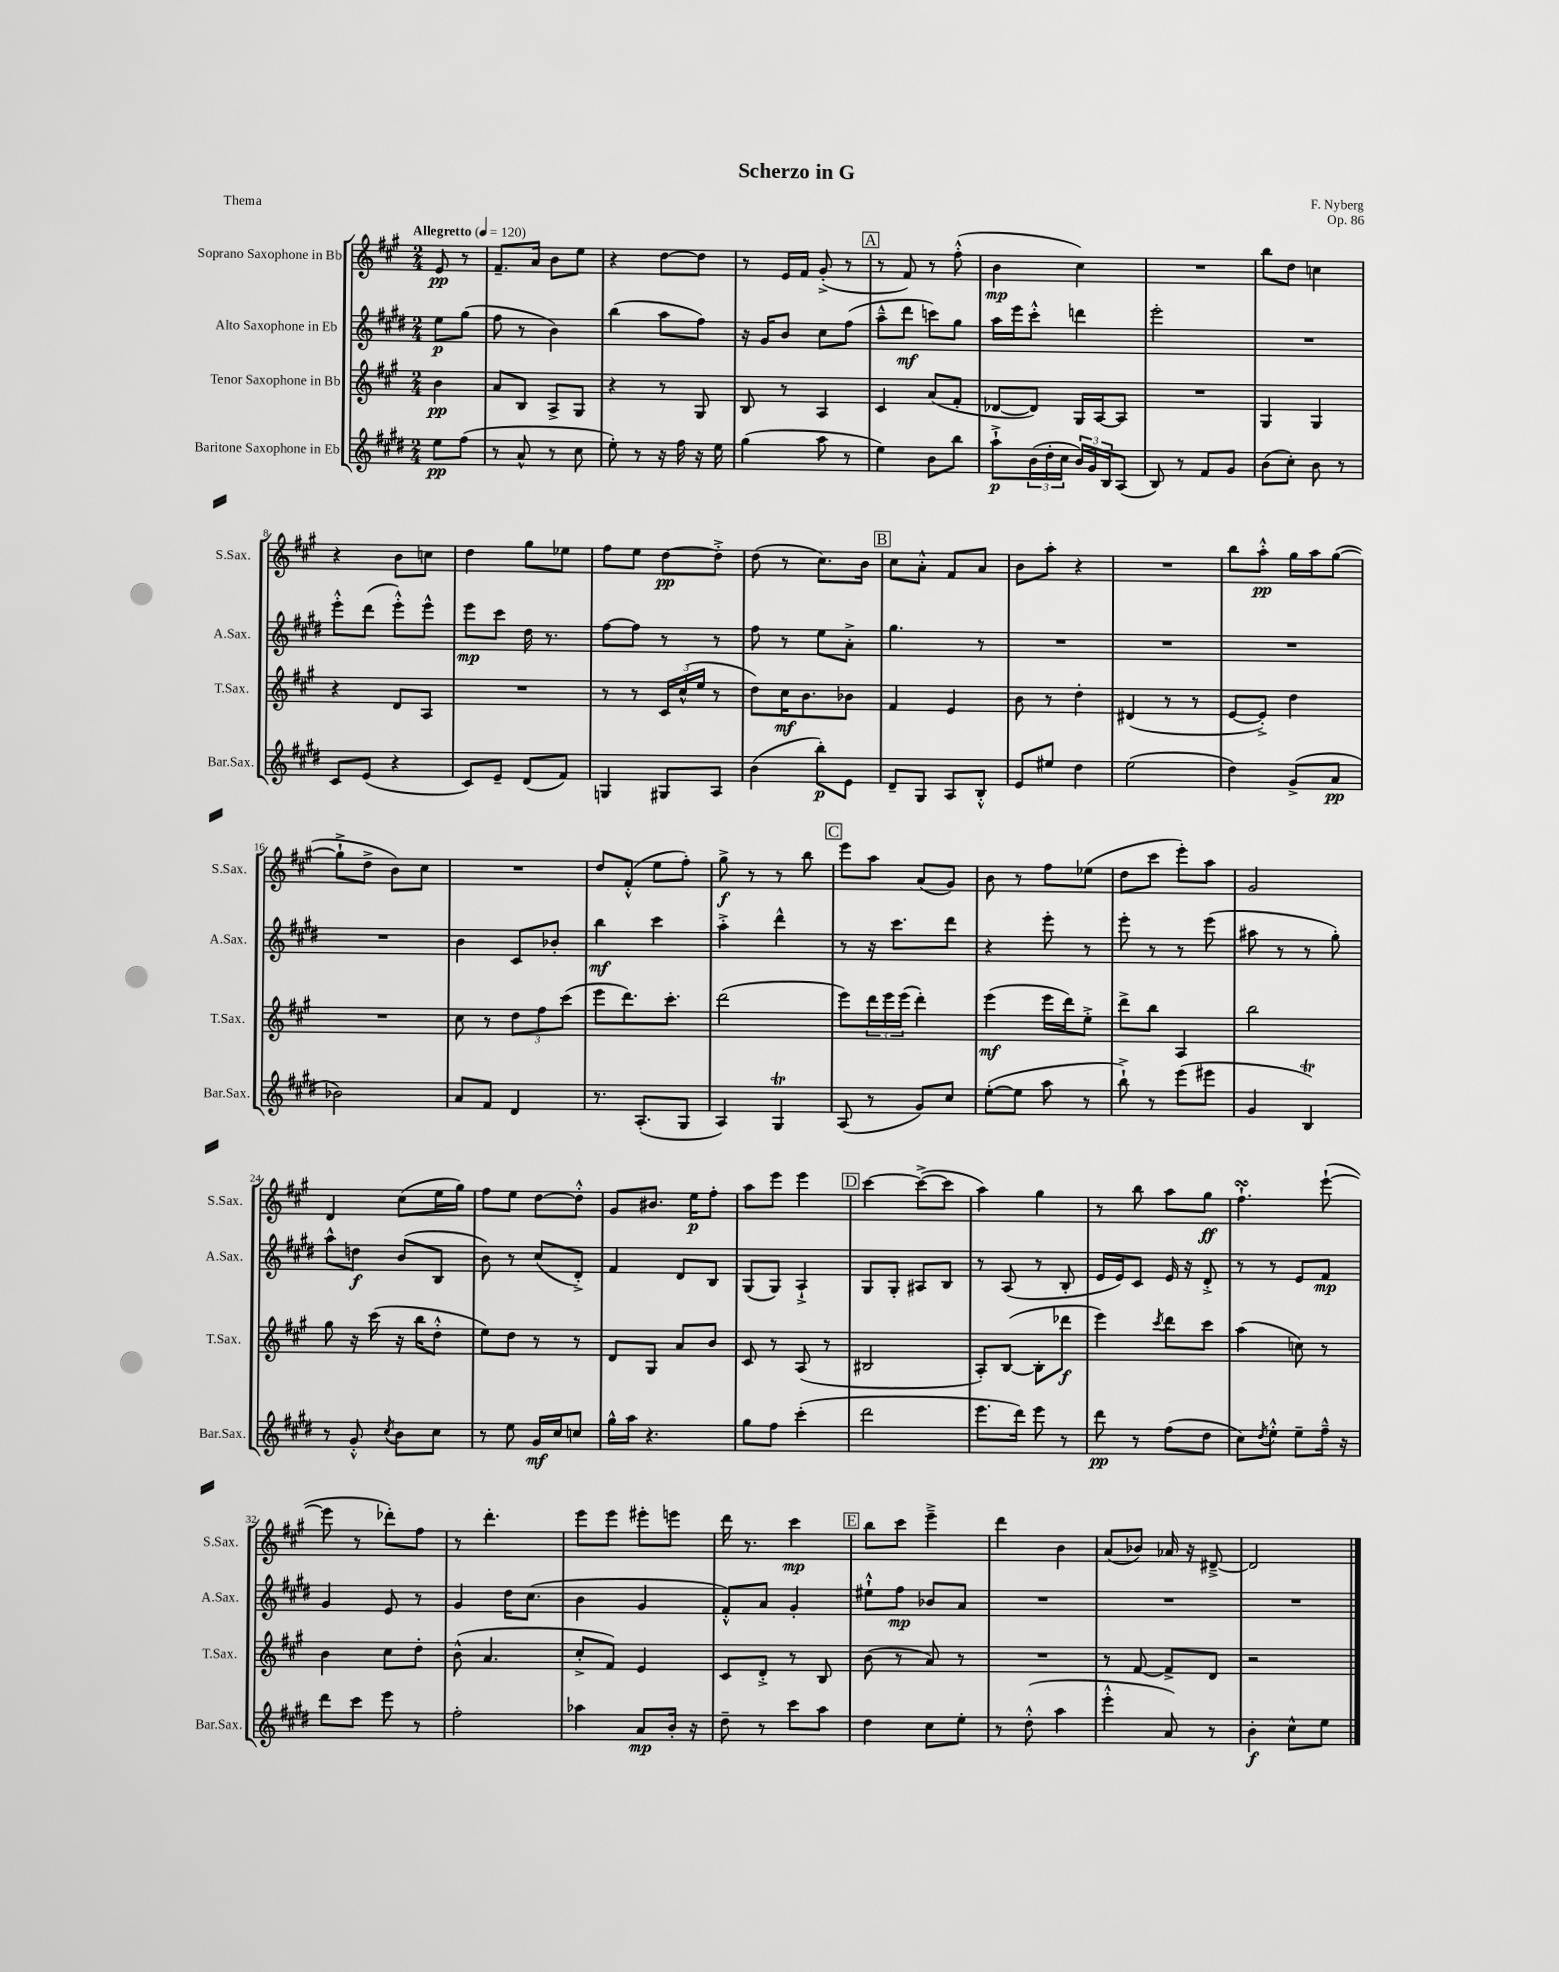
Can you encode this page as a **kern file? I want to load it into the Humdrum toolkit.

**kern	**kern	**kern	**kern
*staff4	*staff3	*staff2	*staff1
*clefG2	*clefG2	*clefG2	*clefG2
*k[f#c#g#d#]	*k[f#c#g#]	*k[f#c#g#d#]	*k[f#c#g#]
*M2/4	*M2/4	*M2/4	*M2/4
*MM120	*MM120	*MM120	*MM120
8ee\L	4b\	8ee\L	8e/
(8ff#\J	.	(8gg#\J	8r
=	=	=	=
8r	8a/L	8ff#\	8.f#~/L
8a^^/	8B/J	8r	.
.	.	.	16a/Jk
8r	8A^/L	4b\)	8b\L
8cc#\	8G#/J	.	8ee\J
=	=	=	=
8ee'\)	4r	(4bb\	4r
8r	.	.	.
16r	8r	8aa\L	[8dd\L
16ff#\	.	.	.
16r	8G#/	8ff#\J)	8dd\]J
16ee\	.	.	.
=	=	=	=
(4gg#\	8B/	16r	8r
.	.	16g#/LK	.
.	8r	8b/J	16e/LL
.	.	.	16f#/JJ
8aa\	4A/	8cc#\L	(8g#'^/
8r	.	(8ff#\J	8r
=	=	=	=
4ee\)	4c#/	8aa~^^\L	8r
.	.	8ddd#\J	8f#/)
8b\L	(8a/L	8ccc\L)	8r
8bb\J	8f#'/J	8gg#\J	(8ff#'^^\
=	=	=	=
8aa`^\L	[8d-/L	16aa\LL	4b\
.	.	16eee\J	.
(24b\L	8d-/]J)	8ccc#'^^\J	.
24dd#'\	.	.	.
24cc#\JJ	.	.	.
24b/LL)	16G#/LL	4ddd\	4cc#\)
24g#/	.	.	.
.	[16A/J	.	.
24B/J	.	.	.
(8A/J	8A/]J	.	.
=	=	=	=
8B/)	2r	2eee'\	2r
8r	.	.	.
8f#/L	.	.	.
8g#/J	.	.	.
=	=	=	=
(8b\L	4G#/	2r	8bb\L
8cc#'\J)	.	.	8dd\J
8b\	4G#/	.	4cc\
8r	.	.	.
=	=	=	=
8c#/L	4r	8eee'^^\L	4r
(8e/J	.	(8ddd#\J	.
4r	8d/L	8eee'^^\L)	8b\L
.	8A/J	8eee^^\J	8cc\J
=	=	=	=
8c#/L)	2r	8eee\L	4dd\
8e~/J	.	8ccc#\J	.
(8d#/L	.	16dd#\	8gg#\L
.	.	8.r	.
8f#/J)	.	.	8ee-\J
=	=	=	=
4G/	8r	[8ff#\L	8ff#\L
.	8r	8ff#\]J	8ee\J
8G#/L	24c#/LL	8r	[8dd\L
.	(24cc#^^/	.	.
.	24ee/JJ	.	.
8A/J	8r	8r	8dd'^\]J
=	=	=	=
(4b\	8dd\L)	8ff#\	(8dd\
.	16cc#\K	8r	8r
.	8.b\	.	.
8bb'\L)	.	8ee\L	8.cc#\L)
8e\J	8b-\J	8a'^\J	.
.	.	.	16b\Jk
=	=	=	=
8d#~/L	4f#/	4.gg#\	8cc#\L
8G#/J	.	.	8a'^^\J
8A/L	4e/	.	8f#/L
8B'^^/J	.	8r	8a/J
=	=	=	=
8e/L	8b\	2r	8b\L
8ee#/J	8r	.	8aa'\J
4dd#\	4dd'\	.	4r
=	=	=	=
(2ee\	(4d#/	2r	2r
.	8r	.	.
.	8r	.	.
=	=	=	=
4dd#\)	[8e/L	2r	8bb\L
.	8e'^/]J)	.	8aa'^^\J
(8g#^/L	4dd\	.	16gg#\LL
.	.	.	16aa\J
8a/J	.	.	([8gg#\J
=	=	=	=
2b-\)	2r	2r	8gg#`^\]L
.	.	.	8dd^\J
.	.	.	8b\L)
.	.	.	8cc#\J
=	=	=	=
8a/L	8cc#\	4b\	2r
8f#/J	8r	.	.
4d#/	12dd\L	8c#/L	.
.	12ff#\	.	.
.	.	8b-'/J	.
.	(12ccc#\J	.	.
=	=	=	=
8.r	8eee\L	4bb\	8dd/L
.	8.ddd\)	.	(8f#'^^/J
(8.A'/L	.	.	.
.	.	4ccc#\	8ee\L
.	8.ccc#'\J	.	.
8G#/J	.	.	8ff#'\J)
=	=	=	=
4A/)	(2ddd\	4aa'^\	8gg#^\
.	.	.	8r
4G#/	.	4ddd#^^\	8r
.	.	.	8bb\
=	=	=	=
(8A/	8eee\L)	8r	8eee\L
8r	24ddd\L	16r	8aa\J
.	24eee\	.	.
.	.	8.ccc#\L	.
.	(24eee\JJ	.	.
8g#/L)	4ddd'\)	.	(8a/L
8cc#/J	.	8ddd#\J	8g#/J)
=	=	=	=
([8ee'\L	(4eee\	4r	8b\
8ee\]J	.	.	8r
8aa\	16eee\LL	8eee'\	8ff#\L
.	16ddd\J)	.	.
8r	8ee'^\J	8r	(8ee-\J
=	=	=	=
8bb`^\)	8ddd^\L	8eee'\	8dd\L
8r	8bb\J	8r	8ccc#\J
(8eee\L	4A/	8r	8eee'\L)
8eee#\J	.	(8eee\	8aa\J
=	=	=	=
4g#/	2bb\	8aa#\	2g#/
.	.	8r	.
4B/)	.	8r	.
.	.	8gg#'\)	.
=	=	=	=
8r	8gg#\	8aa^^\L	4d/
8g#'^^/	16r	8dd\J	.
.	(16ccc#\	.	.
8qcc#/	.	.	.
8b\L	16r	(8b/L	(8cc#\L
.	16bb\LK	.	.
8cc#\J	8dd'^^\J	8B/J	16ee\L
.	.	.	16gg#\JJ)
=	=	=	=
8r	8ee\L)	8b\)	8ff#\L
8ee\	8dd\J	8r	8ee\J
16g#/LL	8r	(8cc#/L	[8dd\L
16cc#/J	.	.	.
8cc/J	8r	8d#'^/J)	8dd'^^\]J
=	=	=	=
16gg#^^\LL	8d/L	4f#/	8g#/L
16aa\JJ	.	.	.
4.r	8G#/J	.	8.b#/J
.	8a/L	8d#/L	.
.	.	.	16ee\LK
.	8b/J	8B/J	8ff#'\J
=	=	=	=
8gg#\L	8c#/	(8G#/L	8aa\L
8ff#\J	8r	8G#/J)	8eee\J
(4ccc#'\	(8A/	4A`^/	4eee\
.	8r	.	.
=	=	=	=
2ddd#\	2B#/	8G#/L	[4ccc#\
.	.	8G#'/J	.
.	.	8A#/L	(8ccc#^\_L
.	.	8B/J	8ccc#\]J
=	=	=	=
8.eee\L	8A'/L)	8r	4aa\)
.	([8B/J	(8A/	.
16ddd#\Jk)	.	.	.
8eee\	8B'\]L	8r	4gg#\
8r	8ddd-\J	8B'/	.
=	=	=	=
8ddd#\	4eee\)	16e/LL	8r
.	.	16e/J)	.
8r	.	8c#/J	8bb\
.	8qccc#/	.	.
(8ff#\L	8ddd\L	16e/	8aa\L
.	.	16r	.
8dd#\J	8ccc#\J	8d#'^/	8gg#\J
=	=	=	=
8cc#\L)	(4aa\	8r	4.ff#`\
8qdd#/	.	.	.
8ee'^^\J	.	8r	.
8ee~\L	8cc\)	8e/L	.
16ff#~^^\Jk	8r	8f#/J	([8eee`\
16r	.	.	.
=	=	=	=
8ddd#\L	4b\	4g#/	8eee\]
8ccc#\J	.	.	8r
8eee\	8cc#\L	8e/	8ddd-'\L)
8r	8dd'\J	8r	8ff#\J
=	=	=	=
2ff#'\	(8b^^\	4g#/	8r
.	4.a/	.	4.ddd'\
.	.	16dd#\LK	.
.	.	(8.cc#\J	.
=	=	=	=
4aa-\	8cc#'^/L	4b\	8eee\L
.	8f#/J)	.	8eee\J
8a/L	4e/	4g#/	8eee#'\L
16b'/Jk	.	.	8eee\J
16r	.	.	.
=	=	=	=
8dd#~\	8c#/L	8f#'^^/L)	16ddd\
.	.	.	8.r
8r	8d'^/J	8a/J	.
8ccc#\L	8r	4g#'/	4ccc#\
8aa\J	8B/	.	.
=	=	=	=
4dd#\	(8b\	8ee#`^^\L	8bb\L
.	8r	8ff#\J	8ccc#\J
8cc#\L	8a/)	8b-/L	4eee~^\
8ee'\J	8r	8a/J	.
=	=	=	=
8r	2r	2r	4ddd\
(8dd#'^^\	.	.	.
4aa\	.	.	4b\
=	=	=	=
4eee'^^\	8r	2r	(8a/L
.	[8f#/	.	8b-/J)
8a/)	8f#^/]L	.	16a-/
.	.	.	16r
8r	8d/J	.	[8d#~^/
=	=	=	=
4b'\	2r	2r	2d#/]
8cc#^^\L	.	.	.
8ee\J	.	.	.
==	==	==	==
*-	*-	*-	*-
